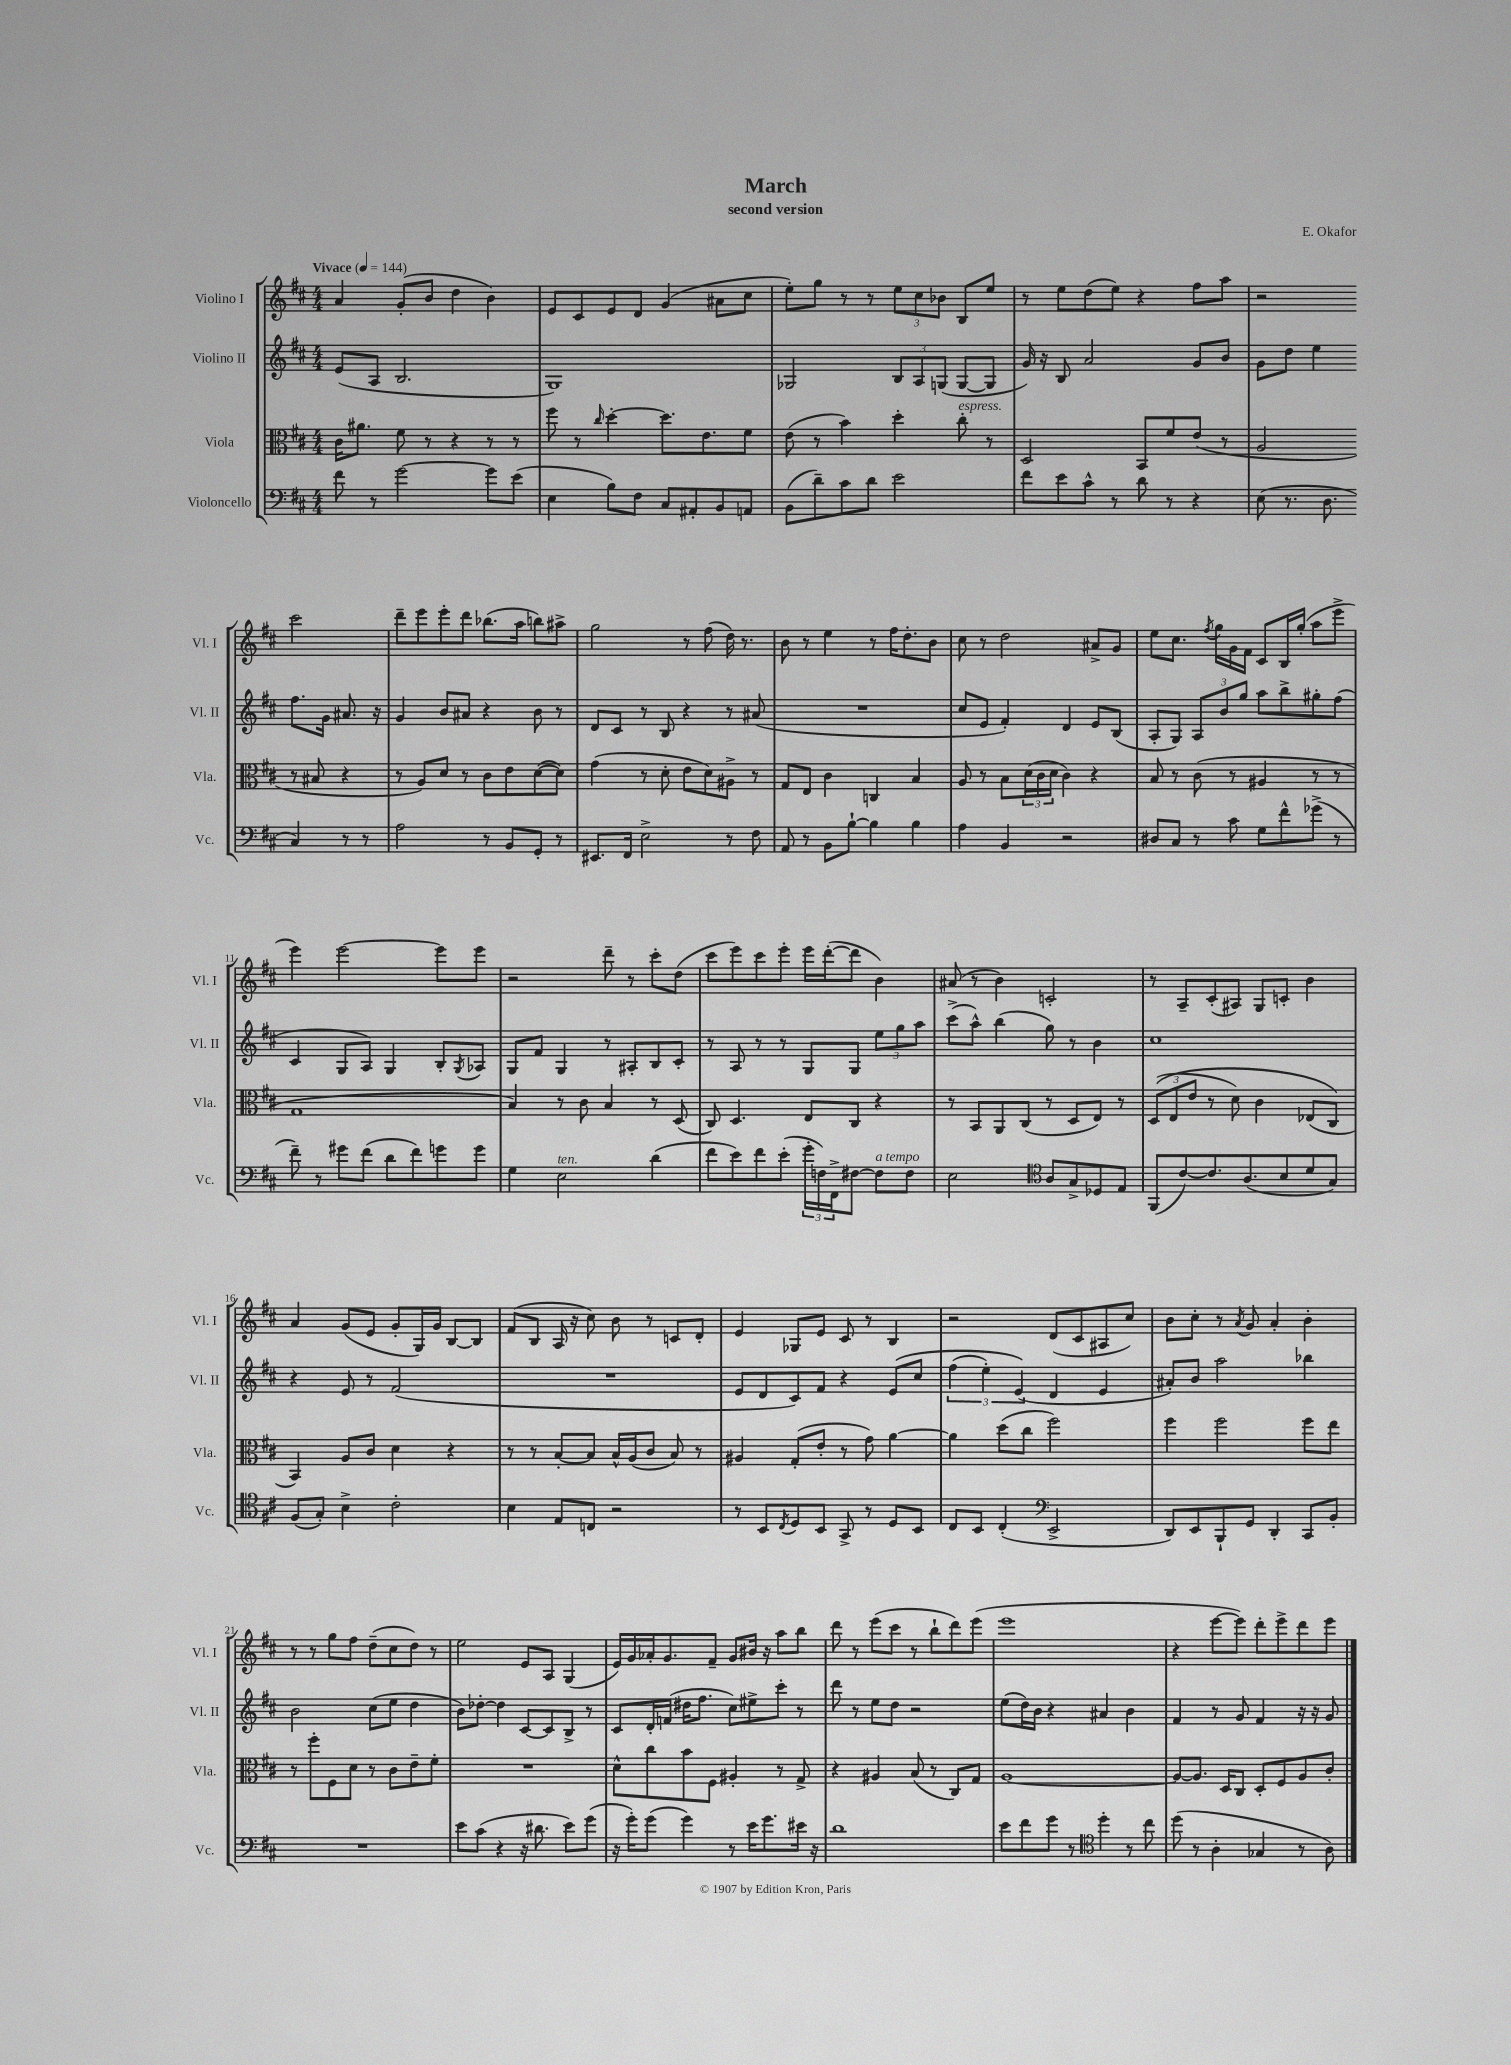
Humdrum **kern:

**kern	**kern	**kern	**kern
*part4	*part3	*part2	*part1
*staff4	*staff3	*staff2	*staff1
*I"Violoncello	*I"Viola	*I"Violino II	*I"Violino I
*I'Vc.	*I'Vla.	*I'Vl. II	*I'Vl. I
*clefF4	*clefC3	*clefG2	*clefG2
*k[f#c#]	*k[f#c#]	*k[f#c#]	*k[f#c#]
*M4/4	*M4/4	*M4/4	*M4/4
*MM144	*MM144	*MM144	*MM144
=1	=1	=1	=1
!	!	!	!LO:TX:a:B:t=Vivace
8f#\	16c#\KL	(8e/L	4a/
.	8.a#X\J	.	.
8r	.	8A/J	.
[2g\	8f#\	2.B/	(8g'/L
.	8r	.	8b/J
.	4r	.	4dd\
8g\L]	8r	.	4b\)
(8e\J	8r	.	.
=2	=2	=2	=2
4E\	8ff#\	1G)	8e/L
.	8r	.	8c#/
.	16qqcc#/	.	.
8B\L)	[4dd'\	.	8e/
8F#\J	.	.	8d/J
8C#/L	8.dd\L]	.	(4g/
8AA#X'/	.	.	.
.	8.e\	.	.
8BB/	.	.	8a#X\L
8AAn/J	8f#\J	.	8cc#\J
=3	=3	=3	=3
(8BB\L	(8e\	2G-X/	8ee'\L)
8d~\)	8r	.	8gg\J
8c#\	4b\)	.	8r
8d\J	.	.	8r
2e\	4dd'\	12B/L	12ee\L
.	.	12A/	12cc#\
.	.	(12Gn/J	12b-X\J
!	!LO:TX:a:i:t=espress.	!	!
.	8cc#'\	[8G/L	8B/L
.	8r	8G/J]	8ee/J
=4	=4	=4	=4
8f#\L	2D/	16g/)	8r
.	.	16r	.
8e\	.	8B/	8ee\L
8c#^^\J	.	2a/	(8dd\
8r	.	.	8ee\J)
8d\	8BB/L	.	4r
8r	8f#/	.	.
4r	(8e/J	8g/L	8ff#\L
.	8r	8b/J	8aa\J
=5	=5	=5	=5
(8E\	2A/	8g\L	2r
8.r	.	8dd\J	.
.	.	4ee\	.
8.D\	.	.	.
4C#/)	8r	8.ff#\L	2ccc#\
.	8B#X/	.	.
.	.	16g\Jk	.
8r	4r	8.a#X/	.
8r	.	.	.
.	.	16r	.
!!LO:LB:g=z
=6	=6	=6	=6
2A\	8r	4g/	8ddd~\L
.	8A/L)	.	8eee\
.	8d/J	8b/L	8eee'\
.	8r	8a#X/J	8ddd\J
8r	8c#\L	4r	(8.bb-X\L
8BB/L	8e\	.	.
.	.	.	16aa\Jk
8GG'/J	([8d\	8b\	8bbn\L)
8r	8d\J])	8r	8aa#X^\J
=7	=7	=7	=7
8.EE#X/L	(4g\	8d/L	2gg\
.	.	8c#/J	.
16FF#/Jk	.	.	.
2E^\	8r	8r	.
.	8d'\	8B/	.
.	8e\L	4r	8r
.	8d\)	.	(8ff#\
8r	8A#X^\J	8r	16dd\)
.	.	.	8.r
8F#\	8r	(8a#X/	.
=8	=8	=8	=8
8AA/	8G/L	1r	8b\
8r	8E/J	.	8r
8BB\L	4c#\	.	4ee\
[8B`\J	.	.	.
4B\]	4Cn/	.	8r
.	.	.	16ff#\KL
.	.	.	8.dd'\
4B\	4B/	.	.
.	.	.	8b\J
=9	=9	=9	=9
4A\	8A/	8cc#/L	8cc#\
.	8r	8e/J	8r
4BB/	8B\L	4f#'/)	2dd\
.	(24d\L	.	.
.	24c#\	.	.
.	24d\JJ	.	.
2r	4c#\)	4d/	.
.	4r	8e/L	8a#X^/L
.	.	(8B/J	8g/J
=10	=10	=10	=10
8D#X/L	8B/	8A'/L	8ee\L
8C#/J	8r	8G/J)	8.cc#\J
8r	(8c#\	12A/L	.
.	.	.	8qff#/
.	.	.	16gg\LL
.	.	12b/	.
8c#\	8r	.	16g\
.	.	12gg/J	.
.	.	.	16f#\JJ
8G\L	4A#X/	8aa\L	8c#/L
8f#^^\	.	8bb^\	16B/L
.	.	.	(16gg'/JJ
(8g-X^\J	8r	8gg#X'\	8aa\L
8r	8r	(8ff#\J	8eee^\J
!!LO:LB:g=z
=11	=11	=11	=11
8f#~\)	1G	4c#/	4eee\)
8r	.	.	.
8g#X\L	.	8G/L	[2eee\
(8f#\J	.	8A/J)	.
8d\L	.	4G/	.
8f#\)	.	.	.
8gn\	.	8B'/L	8eee\L]
.	.	8qG/	.
8g\J	.	8A-X/J	8eee\J
=12	=12	=12	=12
4G\	4B/)	8G/L	2r
.	.	8f#/J	.
!LO:TX:a:i:t=ten.	!	!	!
2E\	8r	4G/	.
.	8c#\	.	.
.	4B/	8r	8ddd~\
.	.	8A#X'/L	8r
(4d\	8r	8B/	8ccc#'\L
.	(8D/	8c#'/J	(8dd\J
=13	=13	=13	=13
8f#\L	8C#/)	8r	8ccc#\L
8e\)	4.D/	8A/	8eee\)
8f#\	.	8r	8ccc#\
(8e'\J	.	8r	8eee'\J
24g'\LL	8E/L	8G/L	16eee\LL
24Fn\)	.	.	.
.	.	.	([16ddd'\J
24FF#^\J	.	.	.
[8F#X\J	8C#/J	8G/J	8ddd\J]
!LO:TX:a:i:t=a tempo	!	!	!
8F#\L]	4r	12ee\L	4b\)
.	.	12gg\	.
8F#\J	.	.	.
.	.	12aa\J	.
=14	=14	=14	=14
2E\	8r	(8ccc#^\L	(8a#X/
.	8BB/L	8aa^^\J)	8r
.	8AA/	(4bb\	4b\)
.	(8C#/J	.	.
*clefC4	*	*	*
8A/L	8r	8gg\)	2cn'/
8G^/	8D/L	8r	.
8D-X/	8E/J)	4b\	.
8E/J	8r	.	.
=15	=15	=15	=15
(8FF#/L	((12D/L	1cc#	8r
.	12E/	.	.
[8c#/)	.	.	8A~/L
.	12e/J	.	.
8.c#/]	8r	.	(8c#'/
.	8d\)	.	8A#X/J)
(8.A/	.	.	.
.	4c#\	.	8G/L
8B/	.	.	8cn'/J
8d/	(8E-X/L	.	4b\
8G/J)	8C#/J)	.	.
!!LO:LB:g=z
=16	=16	=16	=16
(8F#/L	4BB/)	4r	4a/
8G'/J)	.	.	.
4B^\	8A/L	8e/	(8g/L
.	8c#/J	8r	8e/J
2c#'\	4d\	(2f#/	8g'/L
.	.	.	16G/L)
.	.	.	16g/JJ
.	4r	.	[8B/L
.	.	.	8B/J]
=17	=17	=17	=17
4B\	8r	1r	(8f#/L
.	8r	.	8B/J
8E/L	[8B'/L	.	16A/
.	.	.	16r
8Cn/J	8B/J]	.	8cc#\)
2r	16B^^/LL	.	8b\
.	(16A/J	.	.
.	8c#/J	.	8r
.	8B/)	.	8cn/L
.	8r	.	8d'/J
=18	=18	=18	=18
8r	4A#X/	8e/L	4e/
8BB/L	.	8d/	.
8qC#/	.	.	.
8D/	(8G'/L	8c#/)	8G-X/L
8BB/J	8e'/J	8f#/J	8e/J
8GG^/	8r	4r	8c#/
8r	8g\)	.	8r
8D/L	[4a\	(8e/L	4B/
8BB/J	.	8cc#/J	.
=19	=19	=19	=19
8C#/L	4a\]	(6ff#\	2r
8BB/J	.	.	.
.	.	6ee'\)	.
(4C#'/	(8dd\L	.	.
.	.	(6e/)	.
.	8cc#\J	.	.
*clefF4	*	*	*
2EE^/	2ff#\)	4d/	(8d/L
.	.	.	8c#/
.	.	4e/	8A#X/
.	.	.	8cc#/J)
=20	=20	=20	=20
8DD/L)	4ff#\	8a#X'/L)	8b\L
8EE/	.	8b/J	8cc#'\J
8BBB`/	2ff#\	2aa\	8r
.	.	.	8qa/
8GG/J	.	.	8g/
4DD'/	.	.	4a'/
8CC#/L	8ff#\L	4bb-X\	4b'\
8BB'/J	8ee\J	.	.
!!LO:LB:g=z
=21	=21	=21	=21
1r	8r	2b\	8r
.	8ff#'\L	.	8r
.	8F#\	.	8gg\L
.	8d\J	.	8ff#\J
.	8r	(8cc#\L	(8dd~\L
.	8c#\L	8ee\J	8cc#\
.	8e~\	4dd\	8dd\J)
.	8f#'\J	.	8r
=22	=22	=22	=22
8e\L	1r	8b\L)	2ee\
(8c#\J	.	[8dd-X'\J	.
4r	.	4dd-\]	.
16r	.	[8c#/L	8e/L
8.d#X\	.	.	.
.	.	8c#/]	8A/J
8e\L)	.	8B^/J	(4G/
(8g\J	.	8r	.
=23	=23	=23	=23
16r	8d^^\L	8c#/L	16e/LL)
16g'\KL)	.	.	16g/
(8g\J	8cc#\	16d'/L	16a-X'/J
.	.	(16fn/JJ	8.g/
4g\)	8b\	16dd#X\KL	.
.	.	8.ff#\J	.
.	8F#\J	.	8f#~/J
8r	4A#X'/	8cc#\L)	8g/L
16e\KL	.	8ee#X^\	16b#X/Jk
8.g\	.	.	16r
.	8r	8ccc#'\J	8aa\L
16e#X\Jk	8G^/	8r	8bb\J
16r	.	.	.
=24	=24	=24	=24
1d	4r	8ddd\	8ddd\
.	.	8r	8r
.	4A#X/	8ee\L	(8eee\L
.	.	8dd\J	8ccc#\J
.	(8B/	2r	8r
.	8r	.	8bb`\L
.	8C#/L)	.	8ddd\)
.	8G/J	.	(8eee\J
=25	=25	=25	=25
8e\L	[1A	(8ee\L	1eee
8f#\	.	16dd\L)	.
.	.	16b\JJ	.
8g\J	.	4r	.
8r	.	.	.
*clefC4	*	*	*
4dd'\	.	4a#X/	.
8r	.	4b\	.
8cc#\	.	.	.
=26	=26	=26	=26
(8dd\	8A/L_	4f#/	4r
8r	8.A/J]	.	.
4A'\	.	8r	[8eee\L
.	16D/KL	.	.
.	8C#/J	8g/	8eee\J])
4G-X/	8D'/L	4f#/	8ddd'\L
.	8F#/	.	8eee^\
8r	8A/	16r	8ddd\
.	.	16r	.
8A\)	8c#'/J	8g/	8eee\J
==	==	==	==
*-	*-	*-	*-
